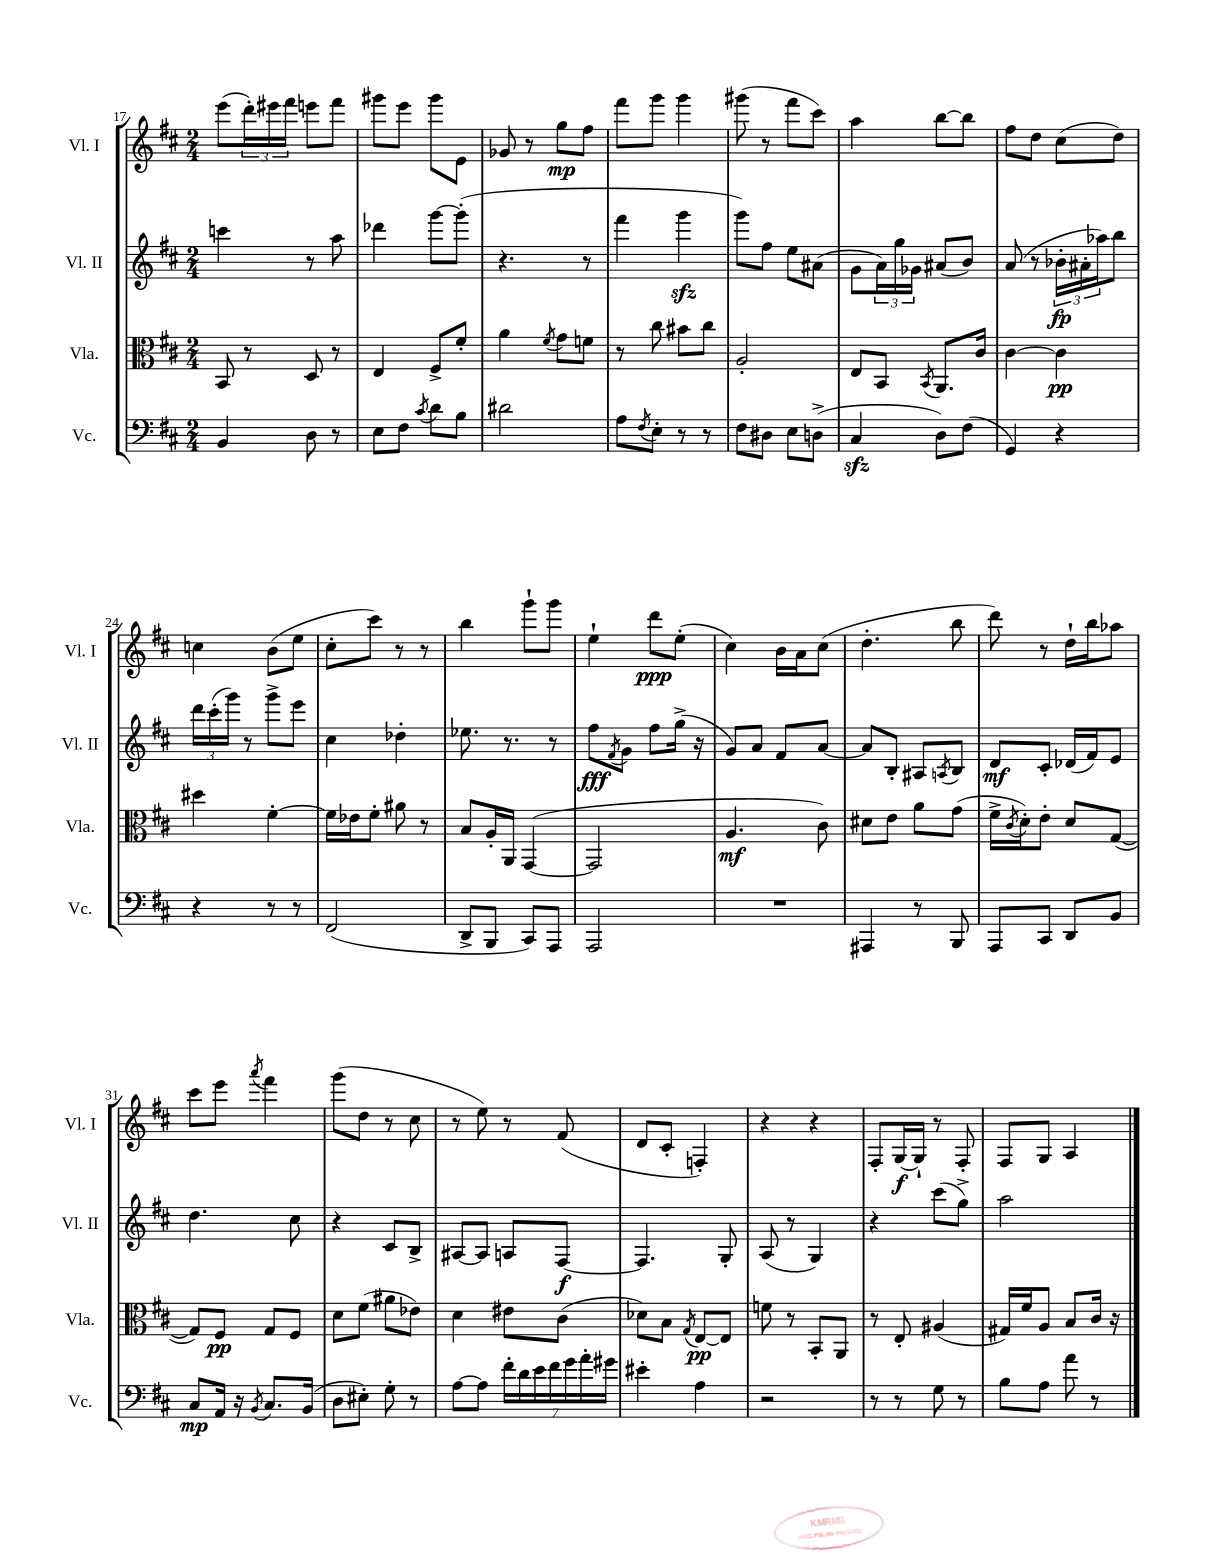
<<
\new StaffGroup <<
\new Staff = "s0" \with { instrumentName = "Vl. I" shortInstrumentName = "Vl. I" } {
    \clef treble \key d \major \numericTimeSignature \time 2/4
    e'''8( \tuplet 3/2 { d'''16-.) eis'''16 fis'''16 } e'''8 fis'''8 |
    gis'''8 e'''8 gis'''8 e'8 |
    ges'8 r8 g''8\mp fis''8 |
    fis'''8 g'''8 g'''4 |
    gis'''8( r8 fis'''8 cis'''8) |
    a''4 b''8~ b''8 |
    fis''8 d''8 cis''8( d''8) |
    c''4 b'8( e''8 |
    cis''8-. cis'''8) r8 r8 |
    b''4 g'''8-! g'''8 |
    e''4-! d'''8\ppp e''8-.( |
    cis''4) b'16 a'16 cis''8( |
    d''4.-. b''8 |
    d'''8) r8 d''16-! b''16 aes''8 |
    cis'''8 e'''8 \acciaccatura { a'''8 } fis'''4 |
    g'''8( d''8 r8 cis''8 |
    r8 e''8) r8 fis'8( |
    d'8 cis'8-. f4-.) |
    r4 r4 |
    fis8-. g16~\f g16-! r8 fis8-. |
    fis8 g8 a4 \bar "|." |
}
\new Staff = "s1" \with { instrumentName = "Vl. II" shortInstrumentName = "Vl. II" } {
    \clef treble \key d \major \numericTimeSignature \time 2/4
    c'''4 r8 a''8 |
    des'''4 g'''8~ g'''8-.( |
    r4. r8 |
    fis'''4 g'''4\sfz |
    g'''8) fis''8 e''8 ais'8( |
    g'8 \tuplet 3/2 { a'16) g''16 ges'16 } ais'8( b'8) |
    a'8( r8 \tuplet 3/2 { bes'16-.\fp ais'16-. aes''16) } b''8 |
    \tuplet 3/2 { d'''16 cis'''16-.( g'''16) } r8 g'''8-> e'''8 |
    cis''4 des''4-. |
    ees''8. r8. r8 |
    fis''8\fff \acciaccatura { fis'8 } g'8 fis''8 g''16->( r16 |
    g'8) a'8 fis'8 a'8~ |
    a'8 b8-. ais8 \acciaccatura { a8 } b8 |
    d'8\mf cis'8-. des'16( fis'16) e'8 |
    d''4. cis''8 |
    r4 cis'8 b8-> |
    ais8~ ais8 a8 fis8~\f |
    fis4. g8-. |
    a8( r8 g4) |
    r4 cis'''8( g''8->) |
    a''2 \bar "|." |
}
\new Staff = "s2" \with { instrumentName = "Vla." shortInstrumentName = "Vla." } {
    \clef alto \key d \major \numericTimeSignature \time 2/4
    b,8 r8 d8 r8 |
    e4 fis8-> fis'8-. |
    a'4 \acciaccatura { fis'8 } g'8 f'8 |
    r8 cis''8 bis'8 cis''8 |
    a2-. |
    e8 b,8 \acciaccatura { b,8 } a,8. cis'16 |
    cis'4~ cis'4\pp |
    dis''4 fis'4~-. |
    fis'16 ees'16 fis'8-. ais'8 r8 |
    b8 a16-. a,16 g,4~( |
    g,2 |
    a4.\mf cis'8) |
    dis'8 e'8 a'8 g'8( |
    fis'16-> \acciaccatura { cis'8 } d'16-.) e'8-. d'8 g8~( |
    g8) fis8\pp g8 fis8 |
    d'8 fis'8( ais'8 ees'8) |
    d'4 eis'8 cis'8( |
    des'8) b8 \acciaccatura { g8 } e8~\pp e8 |
    f'8 r8 b,8-. a,8 |
    r8 e8-. ais4( |
    gis16) fis'16 a8 b8 cis'16 r16 \bar "|." |
}
\new Staff = "s3" \with { instrumentName = "Vc." shortInstrumentName = "Vc." } {
    \clef bass \key d \major \numericTimeSignature \time 2/4
    b,4 d8 r8 |
    e8 fis8 \acciaccatura { cis'8 } d'8 b8 |
    dis'2 |
    a8 \acciaccatura { fis8 } e8-. r8 r8 |
    fis8 dis8 e8 d8->( |
    cis4\sfz d8) fis8( |
    g,4) r4 |
    r4 r8 r8 |
    fis,2( |
    d,8-> b,,8 cis,8) a,,8 |
    a,,2 |
    R2 |
    ais,,4 r8 b,,8 |
    a,,8 cis,8 d,8 b,8 |
    cis8\mp a,16 r16 \acciaccatura { b,8 } cis8. b,16( |
    d8 eis8-.) g8-. r8 |
    a8~ a8 \tuplet 7/4 { fis'16-. d'16 e'16 fis'16 g'16 a'16-. gis'16 } |
    eis'4-. a4 |
    r2 |
    r8 r8 g8 r8 |
    b8 a8 a'8 r8 \bar "|." |
}
>>
>>
\layout { \context { \Score currentBarNumber = #17 } }
